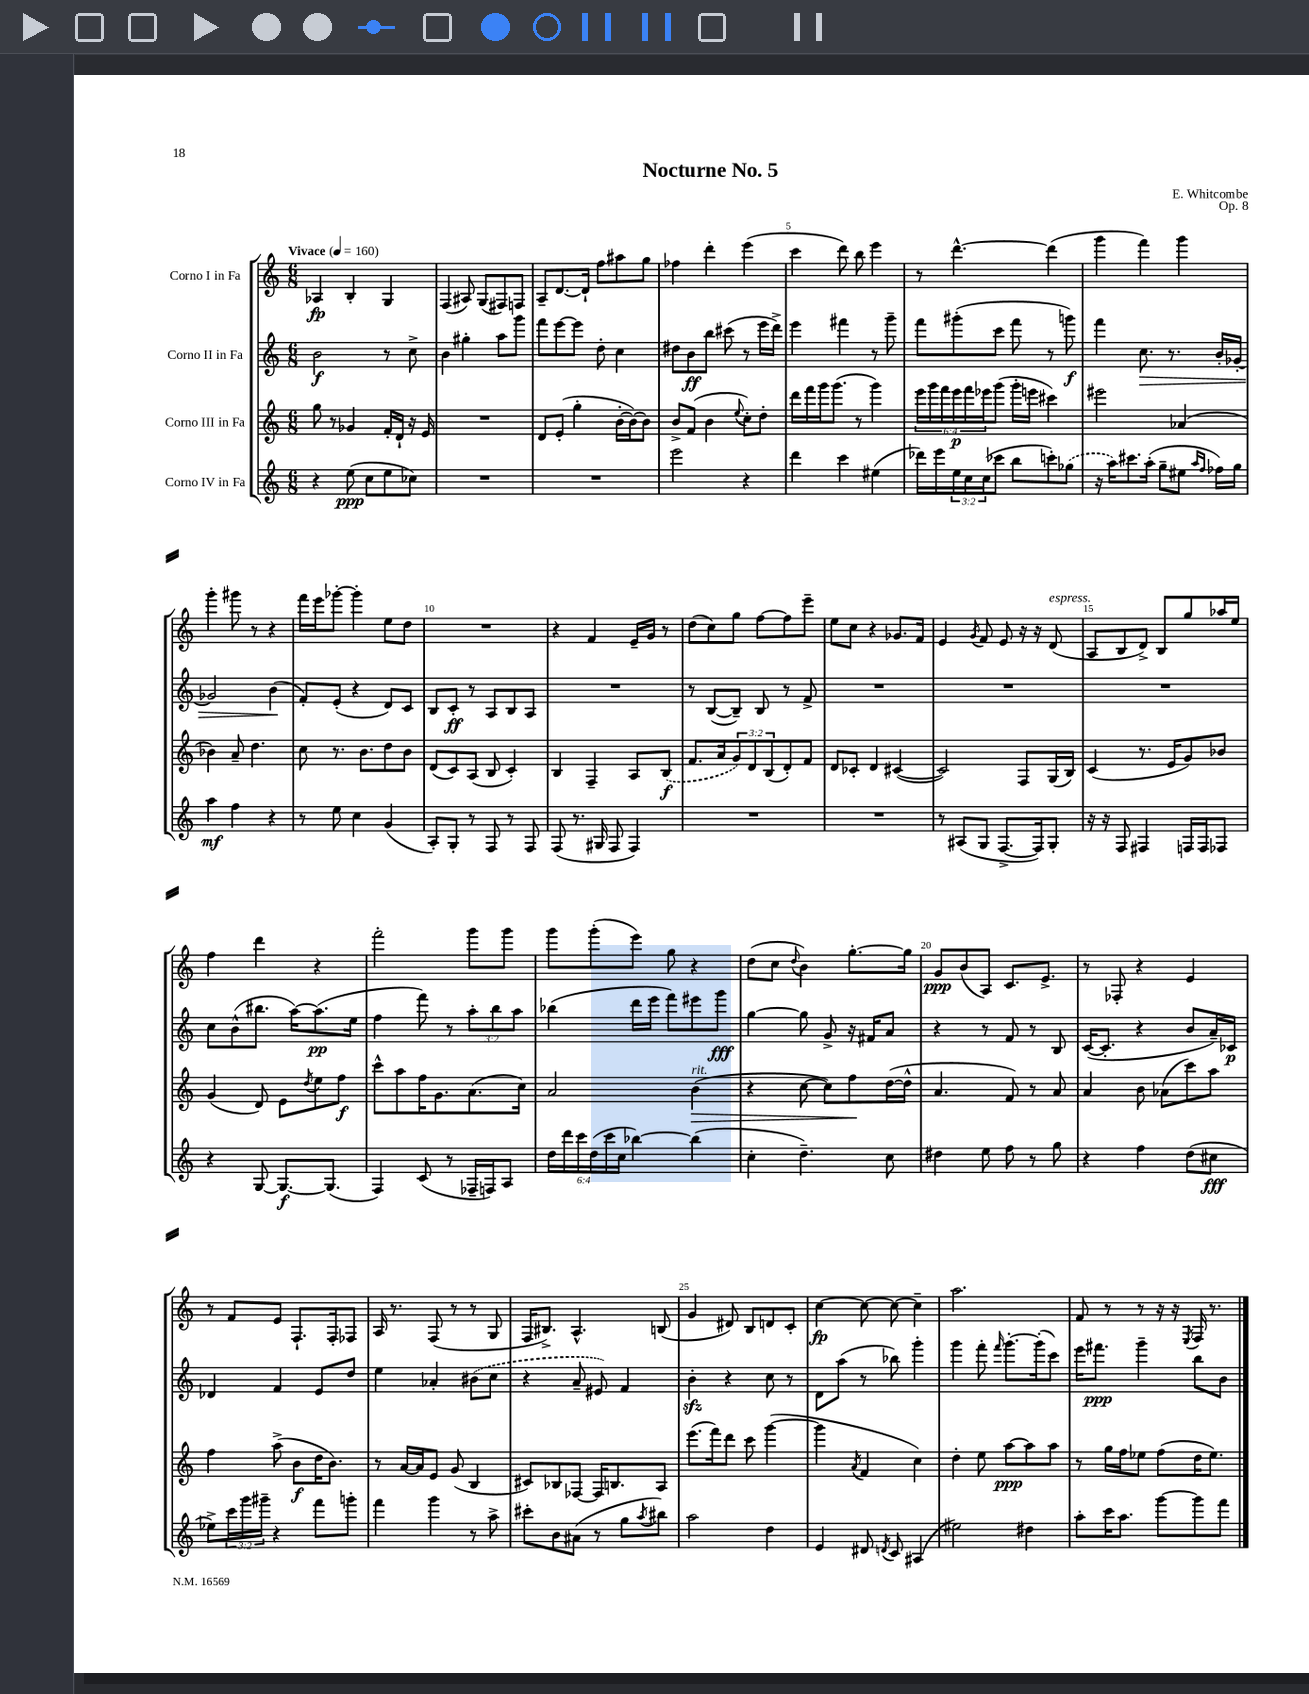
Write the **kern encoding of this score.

**kern	**dynam	**kern	**dynam	**kern	**dynam	**kern	**dynam
*part4	*part4	*part3	*part3	*part2	*part2	*part1	*part1
*staff4	*staff4	*staff3	*staff3	*staff2	*staff2	*staff1	*staff1
*I"Corno IV in Fa	*	*I"Corno III in Fa	*	*I"Corno II in Fa	*	*I"Corno I in Fa	*
*clefG2	*	*clefG2	*	*clefG2	*	*clefG2	*
*k[]	*	*k[]	*	*k[]	*	*k[]	*
*M6/8	*	*M6/8	*	*M6/8	*	*M6/8	*
*MM160	*	*MM160	*	*MM160	*	*MM160	*
=1	=1	=1	=1	=1	=1	=1	=1
!	!	!	!	!	!	!LO:TX:a:B:t=Vivace	!
4r	.	8gg\	.	2b\	f	4A-X/	fp
.	.	8r	.	.	.	.	.
(8ee\	ppp	4g-X/	.	.	.	4B'/	.
8cc\L	.	.	.	.	.	.	.
8ee\	.	16f'/LL	.	8r	.	4G/	.
.	.	16d`/JJ	.	.	.	.	.
8cc-X\J)	.	16r	.	8cc^\	.	.	.
.	.	16e/	.	.	.	.	.
=2	=2	=2	=2	=2	=2	=2	=2
2.r	.	2.r	.	4b\	.	(4F/	.
.	.	.	.	4gg#X'\	.	8A#X/)	.
.	.	.	.	.	.	(8G/L	.
.	.	.	.	8aa\L	.	8F#X/)	.
.	.	.	.	8ggg\J	.	8Fn/J	.
=3	=3	=3	=3	=3	=3	=3	=3
2.r	.	8d/L	.	8fff\L	.	8A~/L	.
.	.	(8e'/J	.	[8eee\	.	[8.d/	.
.	.	4gg'\	.	8eee\J]	.	.	.
.	.	.	.	.	.	16d`/Jk]	.
.	.	.	.	8dd'\	.	8ff\L	.
.	.	[16b'\LL	.	4cc\	.	8aa#X\	.
.	.	16b\J_)	.	.	.	.	.
.	.	8b\J]	.	.	.	8gg\J	.
=4	=4	=4	=4	=4	=4	=4	=4
2eee\	.	8b^/L	.	8dd#X\L	.	4ff-X\	.
.	.	(8f/J	.	8b\	ff	.	.
.	.	4b\	.	8bb\J	.	4ddd'\	.
.	.	.	.	(8ccc#X\	.	.	.
.	.	8qqee/	.	.	.	.	.
4r	.	8cc'\L)	.	8r	.	(4eee\	.
.	.	8dd'\J	.	16eee\LL	.	.	.
.	.	.	.	16ddd^\JJ)	.	.	.
=5	=5	=5	=5	=5	=5	=5	=5
4ddd\	.	16ddd\LL	.	4eee\	.	4ccc\	.
.	.	16fff\	.	.	.	.	.
.	.	16ggg\J	.	.	.	.	.
.	.	(8.ggg\J	.	.	.	.	.
4ccc\	.	.	.	4fff#X\	.	8ddd\)	.
.	.	8r	.	.	.	8bb\	.
(4ee#X\	.	4ggg\)	.	8r	.	4eee\	.
.	.	.	.	8ggg~\	.	.	.
=6	=6	=6	=6	=6	=6	=6	=6
16ddd-X\LL)	.	24eee\LL	.	8fff\L	.	8r	.
.	.	24ggg\	.	.	.	.	.
16eee\	.	.	.	.	.	.	.
.	.	24fff\	.	.	.	.	.
24ee\	.	24eee\	p	(8ggg#X'\	.	[4.ddd^^\	.
24cc\	.	24fff\	.	.	.	.	.
(24cc\J	.	24eee-X\J	.	.	.	.	.
8ccc-X\J	.	(8ggg\J	.	8ccc\J	.	.	.
8bb\L	.	16ggg'\LL	.	8fff\	.	.	.
.	.	16eeen\JJ	.	.	.	.	.
8cccn'\)	.	4ccc#X\)	.	8r	.	(4ddd\]	.
(8gg-X\J	.	.	.	8gggn\)	f	.	.
=7	=7	=7	=7	=7	=7	=7	=7
16r	.	2eee#X\	.	4fff\	.	4ggg\	.
16aa\KL)	.	.	.	.	.	.	.
8.ccc#X\	.	.	.	.	.	.	.
!	!	!	!	!	!LO:HP:b	!	!
.	.	.	.	8.cc\	>	4fff\)	.
(16aa'\Jk	.	.	.	.	.	.	.
8gg~\L	.	.	.	.	.	.	.
.	.	.	.	8.r	.	.	.
8ee#X\J	.	(4a-X/	.	.	.	4ggg\	.
16qqaa/LL	.	.	.	.	.	.	.
16qqff/JJ	.	.	.	.	.	.	.
16ff-X\LL)	.	.	.	16b'/LL	.	.	.
16gg\JJ	.	.	.	[16g-X'/JJ	.	.	.
!!LO:LB:g=z
=8	=8	=8	=8	=8	=8	=8	=8
4aa\	mf	4b-X\)	.	2g-X/]	.	4ggg'\	.
4ff\	.	8a~/	.	.	.	8ggg#X\	.
.	.	4.dd\	.	.	.	8r	.
4r	.	.	.	(4b\	.	4r	.
.	.	.	.	.	]	.	.
=9	=9	=9	=9	=9	=9	=9	=9
8r	.	8cc\	.	8f'/L)	.	16fff\LL	.
.	.	.	.	.	.	16eee\J	.
8ee\	.	8.r	.	(8e'/J	.	[8ggg-X'\J	.
4cc\	.	.	.	4r	.	4ggg-'\]	.
.	.	8.b\L	.	.	.	.	.
(4g/	.	8dd\	.	8d/L)	.	8ee\L	.
.	.	8b\J	.	8c/J	.	8dd\J	.
=10	=10	=10	=10	=10	=10	=10	=10
8A'/L)	.	(8d/L	.	8B/L	.	2.r	.
8G'/J	.	8c/)	.	8c'/J	ff	.	.
8r	.	(8A/J	.	8r	.	.	.
8F/	.	8B/	.	8A/L	.	.	.
8r	.	4c'/)	.	8B/	.	.	.
8F/	.	.	.	8A/J	.	.	.
=11	=11	=11	=11	=11	=11	=11	=11
(8F/	.	4B/	.	2.r	.	4r	.
8.r	.	.	.	.	.	.	.
.	.	4F~/	.	.	.	4f/	.
16G#X/	.	.	.	.	.	.	.
8F/	.	.	.	.	.	.	.
4F/)	.	8A/L	.	.	.	16e~/LL	.
.	.	.	.	.	.	16g/JJ	.
.	.	(8B/J	f	.	.	8r	.
=12	=12	=12	=12	=12	=12	=12	=12
2.r	.	8.f/L	.	8r	.	(8dd\L	.
.	.	.	.	([8B/L	.	8cc\)	.
.	.	16a/k	.	.	.	.	.
.	.	12g/)	.	8B~/J])	.	8gg\J	.
.	.	12d/	.	.	.	.	.
.	.	.	.	8B/	.	[8ff\L	.
.	.	(12B/	.	.	.	.	.
.	.	8d'/)	.	8r	.	8ff\]	.
.	.	8f/J	.	8f^/	.	8eee~\J	.
=13	=13	=13	=13	=13	=13	=13	=13
2.r	.	8d/L	.	2.r	.	8ee\L	.
.	.	8c-X'/J	.	.	.	8cc\J	.
.	.	4d/	.	.	.	4r	.
.	.	([4c#X/	.	.	.	8.g-X/L	.
.	.	.	.	.	.	16f/Jk	.
=14	=14	=14	=14	=14	=14	=14	=14
8r	.	2c#/])	.	2.r	.	4e/	.
(8A#X/L	.	.	.	.	.	.	.
.	.	.	.	.	.	8qg/	.
8G/J	.	.	.	.	.	8f/	.
[8.F^/L	.	.	.	.	.	8e/	.
.	.	8F/L	.	.	.	16r	.
16F/k])	.	.	.	.	.	16r	.
!	!	!	!	!	!	!LO:TX:a:i:t=espress.	!
8G'/J	.	(16G/L	.	.	.	(8d/	.
.	.	16B/JJ)	.	.	.	.	.
=15	=15	=15	=15	=15	=15	=15	=15
16r	.	(4c/	.	2.r	.	8A/L	.
16r	.	.	.	.	.	.	.
8F/	.	.	.	.	.	8B/	.
4F#X/	.	8.r	.	.	.	8d^/J)	.
.	.	.	.	.	.	8B/L	.
.	.	16e/KL	.	.	.	.	.
16Fn/LL	.	8g/)	.	.	.	8gg/	.
16F/J	.	.	.	.	.	.	.
8F-X/J	.	8b-X/J	.	.	.	16aa-X/L	.
.	.	.	.	.	.	16ee/JJ	.
!!LO:LB:g=z
=16	=16	=16	=16	=16	=16	=16	=16
4r	.	(4g/	.	8cc\L	.	4ff\	.
.	.	.	.	(8b^^\	.	.	.
[8G/	.	8d/)	.	8.bb#X\J	.	4ddd\	.
8.G/L_	f	8e\L	.	.	.	.	.
.	.	.	.	[16aa\KL)	.	.	.
.	.	8qdd/	.	.	.	.	.
.	.	8ee\	.	(8.aa\]	pp	4r	.
(8.G/J]	.	.	.	.	.	.	.
.	.	8ff\J	f	.	.	.	.
.	.	.	.	16ee\Jk	.	.	.
=17	=17	=17	=17	=17	=17	=17	=17
4F/)	.	8ccc^^\L	.	4ff\	.	2fff'\	.
.	.	8aa\	.	.	.	.	.
(8c/	.	16ff\K	.	8fff\)	.	.	.
.	.	8.g\	.	.	.	.	.
8r	.	.	.	8r	.	.	.
16F-X~/LL	.	(8.a\	.	12aa'\L	.	8ggg\L	.
16Fn/J)	.	.	.	.	.	.	.
.	.	.	.	12bb\	.	.	.
8A/J	.	.	.	.	.	8ggg\J	.
.	.	.	.	12aa\J	.	.	.
.	.	16cc\Jk)	.	.	.	.	.
=18	=18	=18	=18	=18	=18	=18	=18
24dd\LL	.	2a/	.	(4bb-X\	.	8ggg\L	.
24ddd\	.	.	.	.	.	.	.
24ccc\	.	.	.	.	.	.	.
(24dd\	.	.	.	.	.	(8ggg'\	.
24ccc\	.	.	.	.	.	.	.
24cc\JJ	.	.	.	.	.	.	.
[4bb-X\)	.	.	.	16ddd\LL	.	8eee\J)	.
.	.	.	.	16eee\JJ	.	.	.
.	.	.	.	8fff\L)	.	8gg\	.
!	!	!LO:TX:a:i:t=rit.	!	!	!	!	!
!	!	!	!LO:HP:b	!	!	!	!
(4bb-\]	.	(4b\	>	8eee#X\	.	4r	.
.	.	.	.	8ggg\J	fff	.	.
=19	=19	=19	=19	=19	=19	=19	=19
4cc'\	.	4r	.	[4gg\	.	(8dd\L	.
.	.	.	.	.	.	8cc\J	.
.	.	.	.	.	.	8qqdd/	.
4.dd~\)	.	[8cc\	.	8gg\]	.	4b\)	.
.	.	8cc\L])	.	8g^/	.	.	.
.	.	8ff\	.	16r	.	[8.gg'\L	.
.	.	.	.	16f#X/KL	.	.	.
8cc\	.	([16dd\L	]	8a/J	.	.	.
.	.	16dd^^\JJ]	.	.	.	16gg\Jk]	.
=20	=20	=20	=20	=20	=20	=20	=20
4dd#X\	.	4.a/	.	4r	.	8g/L	ppp
.	.	.	.	.	.	(8b/	.
8ee\	.	.	.	8r	.	8A/J)	.
8ff\	.	8f/)	.	8f/	.	8.c/L	.
8r	.	8r	.	8r	.	.	.
.	.	.	.	.	.	8.e^/J	.
8gg\	.	8a/	.	8B/	.	.	.
=21	=21	=21	=21	=21	=21	=21	=21
4r	.	4a/	.	([16c/KL	.	8r	.
.	.	.	.	8.c'/J]	.	.	.
.	.	.	.	.	.	8F-X'/	.
4ff\	.	8b\	.	4r	.	4r	.
.	.	(8a-X\L	.	.	.	.	.
(8dd\L	.	8ccc\)	.	8b/L	.	4e/	.
8cc#X\J	fff	8aa\J	.	16a~/L)	.	.	.
.	.	.	.	16c-X/JJ	p	.	.
!!LO:LB:g=z
=22	=22	=22	=22	=22	=22	=22	=22
8ee-X^\L)	.	4ff\	.	4d-X/	.	8r	.
24ccc\L	.	.	.	.	.	8f/L	.
24ggg\	.	.	.	.	.	.	.
24ggg#X~\JJ	.	.	.	.	.	.	.
4r	.	(8aa^\	.	4f/	.	8e/J	.
.	.	8b\L	f	.	.	8.F`/L	.
8fff\L	.	16dd\K	.	8e/L	.	.	.
.	.	8.b\J)	.	.	.	16F'/k	.
8gggn'\J	.	.	.	8dd/J	.	8F-X/J	.
=23	=23	=23	=23	=23	=23	=23	=23
4fff\	.	8r	.	4ee\	.	16A/	.
.	.	.	.	.	.	8.r	.
.	.	[16a/LL	.	.	.	.	.
.	.	16a/J]	.	.	.	.	.
4ggg\	.	8e/J	.	4a-X'/	.	(8F/	.
.	.	(8g/	.	.	.	8r	.
8r	.	4B/	.	(8b#X\L	.	8r	.
8aa^\	.	.	.	8cc\J	.	8G/	.
=24	=24	=24	=24	=24	=24	=24	=24
8ccc#X'\L	.	8c#X/L)	.	4r	.	16F/KL	.
.	.	.	.	.	.	8.B#X^/J)	.
8b\	.	8B-X/	.	.	.	.	.
(8a#X\J	.	[8F-X/J	.	8a~/	.	4.A^^/	.
8r	.	16F-/KL]	.	8e#X/)	.	.	.
.	.	8.Bn/	.	.	.	.	.
8gg\L	.	.	.	4f/	.	.	.
8qaa/	.	.	.	.	.	.	.
8bb#X\J)	.	8A/J	.	.	.	(8Bn/	.
=25	=25	=25	=25	=25	=25	=25	=25
2aa\	.	(8.eee\L	.	4bzz'\	.	4g/	.
.	.	16fff\k)	.	.	.	.	.
.	.	8ddd\J	.	4r	.	8d#X/)	.
.	.	8ccc\	.	.	.	8B/L	.
4dd\	.	([4ggg\	.	8cc\	.	8dn/	.
.	.	.	.	8r	.	8c'/J	.
=26	=26	=26	=26	=26	=26	=26	=26
4e/	.	4ggg\]	.	8d\L	.	[4cc\	fp
.	.	.	.	(8aa\J	.	.	.
.	.	8qa/	.	.	.	.	.
8d#X/	.	4f/	.	8r	.	8cc\_	.
8qdn/	.	.	.	.	.	.	.
8c/	.	.	.	8bb-X\)	.	8cc\_	.
(4A#X/	.	4cc\)	.	4ggg'\	.	4cc~\]	.
=27	=27	=27	=27	=27	=27	=27	=27
2ee#X\)	.	4dd'\	.	4ggg\	.	2.aa\	.
.	.	8ee\	.	8fff'\	.	.	.
.	.	.	.	16qqfff/	.	.	.
.	.	[8aa\L	ppp	[8.ggg'\L	.	.	.
4dd#X\	.	8aa\]	.	.	.	.	.
.	.	.	.	(16ggg'\k]	.	.	.
.	.	8aa\J	.	8ccc\J)	.	.	.
=28	=28	=28	=28	=28	=28	=28	=28
8aa'\L	.	8r	.	16eee\KL	.	8f/	.
.	.	.	.	8.fff#X\J	ppp	.	.
16ccc\K	.	16gg\LL	.	.	.	8r	.
8.aa\J	.	16ff\J	.	.	.	.	.
.	.	8ee-X\J	.	4ggg~\	.	8r	.
[8ggg\L	.	(8ff\L	.	.	.	16r	.
.	.	.	.	.	.	16r	.
.	.	.	.	.	.	8qE/	.
8ggg\]	.	16dd\K	.	8bb\L	.	16F/	.
.	.	8.ee-\J)	.	.	.	8.r	.
8fff\J	.	.	.	8b\J	.	.	.
==	==	==	==	==	==	==	==
*-	*-	*-	*-	*-	*-	*-	*-
